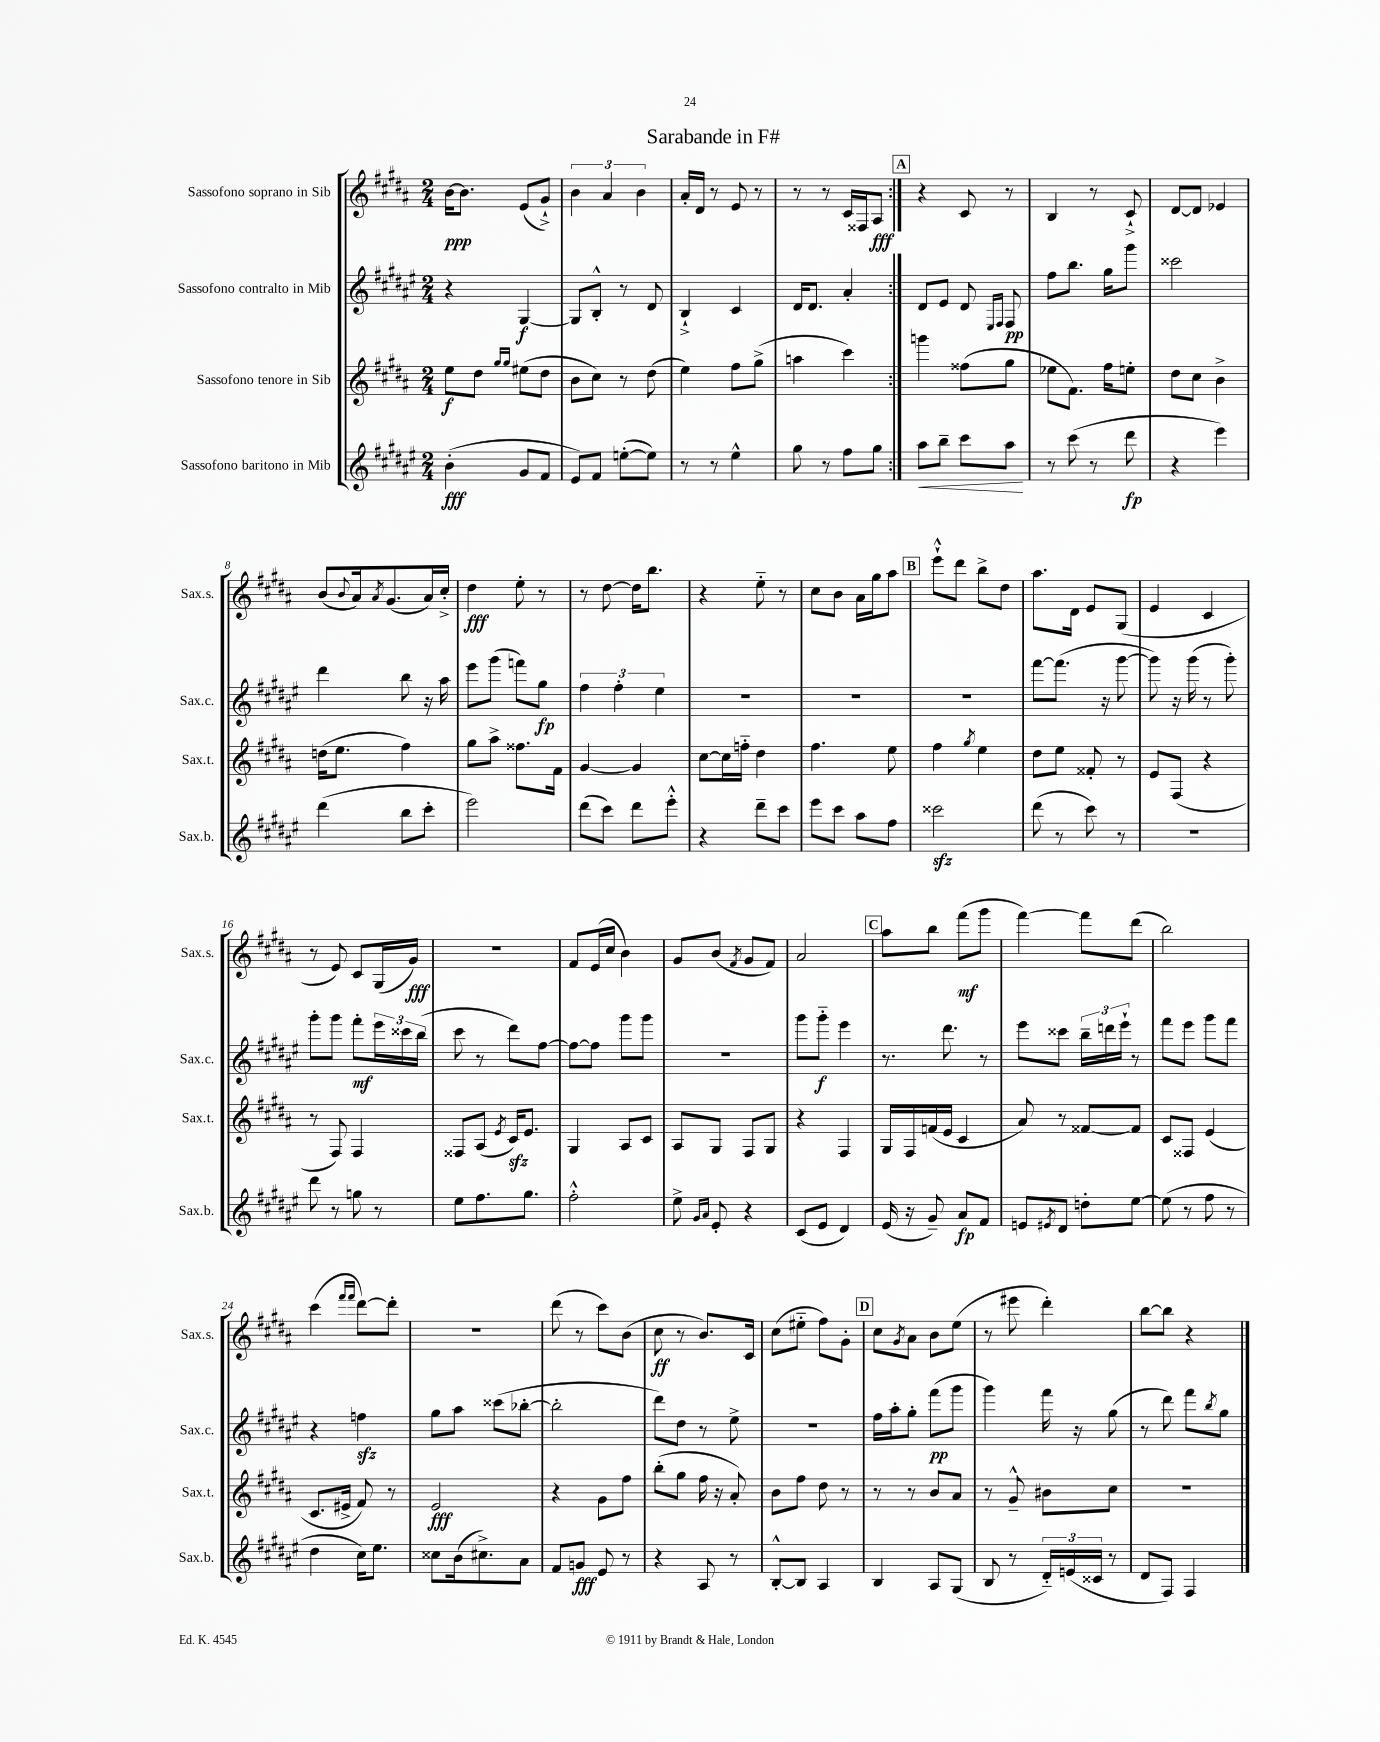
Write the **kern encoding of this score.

**kern	**kern	**kern	**kern
*staff4	*staff3	*staff2	*staff1
*clefG2	*clefG2	*clefG2	*clefG2
*k[f#c#g#d#a#e#]	*k[f#c#g#d#a#]	*k[f#c#g#d#a#e#]	*k[f#c#g#d#a#]
*M2/4	*M2/4	*M2/4	*M2/4
(4b'	8ee	4r	[16b
.	.	.	8.b]
.	8dd#	.	.
.	16qqgg#	.	.
.	16qqgg#	.	.
8g#	(8ee#	[4G#	(8e
8f#	8dd#	.	8g#`^)
=	=	=	=
8e#)	8b	8G#]	6b
8f#	8cc#)	8B'^^	.
.	.	.	6a#
([8ee'	8r	8r	.
.	.	.	6b
8ee])	(8dd#	8d#	.
=	=	=	=
8r	4ee)	4B`^	16a#'
.	.	.	16d#
8r	.	.	8r
4ee#^^	8ff#	4c#	8e
.	(8gg#^	.	8r
=	=	=	=
8gg#	4aa	16d#	8r
.	.	8.d#	.
8r	.	.	8r
8ff#	4ccc#)	4a#'	16c#
.	.	.	16F##
8gg#	.	.	8A#
=:|!	=:|!	=:|!	=:|!
8aa#	4ggg	8d#	4r
8bb~	.	8e#	.
8ccc#	(8ff##	8d#	8c#
.	.	16qqE#	.
.	.	16qqF#	.
8aa#	8gg#	8F#	8r
=	=	=	=
8r	8ee-	8ff#	4B
(8ccc#	8.f#)	8.bb	.
8r	.	.	8r
.	16ff#	16gg#	.
8ddd#	8ee'	8ggg#	8c#`^
=	=	=	=
4r	8dd#	2ccc##	[8d#
.	8cc#	.	8d#]
4eee#)	4b^	.	4e-
=	=	=	=
(4ddd#	(16dd	4ddd#	(8b
.	8.ee	.	.
.	.	.	8qqb
.	.	.	16a#)
.	.	.	8qa#
.	.	.	(8.g#
8bb	4ff#)	8bb	.
8ccc#'	.	16r	16a#)
.	.	16aa#	16cc#'^
=	=	=	=
2eee#)	8gg#	8eee#	4dd#
.	8aa#^	(8ggg#	.
.	8.ff##	8fff)	8ee'
.	.	8gg#	8r
.	16f#	.	.
=	=	=	=
(8ddd#	[4g#	6ff#	8r
8ccc#)	.	.	[8dd#
.	.	6ff#'	.
8ddd#	4g#]	.	16dd#]
.	.	.	8.bb
.	.	6ee#	.
8eee#'^^	.	.	.
=	=	=	=
4r	[8cc#	2r	4r
.	16cc#]	.	.
.	16ff'~	.	.
8ddd#~	4dd#	.	8ee'~
8ccc#	.	.	8r
=	=	=	=
8eee#	4.ff#	2r	8cc#
8ccc#	.	.	8b
8aa#	.	.	16a#
.	.	.	16gg#
8ff#	8ee	.	8aa#
=	=	=	=
2ccc##	4ff#	2r	8eee`^^
.	.	.	8ddd#
.	8qgg#	.	.
.	4ee	.	8bb^
.	.	.	8dd#
=	=	=	=
(8ddd#	8dd#	[8fff#	8.aa#
8r	8ee	(8.fff#]	.
.	.	.	16d#
8ccc#)	8f##'	.	8e
.	.	16r	.
8r	8r	[8ggg#	(8G#
=	=	=	=
2r	8e	8ggg#])	4e
.	(8F#	16r	.
.	.	(16ggg#	.
.	4r	8r	4c#
.	.	8ggg#')	.
=	=	=	=
8ddd#	8r	8ggg#'	8r
8r	8F#)	8ggg#	8e)
8gg	4F#	8fff#'	8c#
8r	.	24eee#	(16G#
.	.	24ccc##	.
.	.	.	16g#)
.	.	(24bb	.
=	=	=	=
8ee#	8F##	8ccc#	2r
8.ff#	(8A#	8r	.
.	8qe	.	.
.	16c#)	8ddd#)	.
8.gg#	8.e	.	.
.	.	[8ff#	.
=	=	=	=
2ff#'^^	4G#	8ff#_	8f#
.	.	8ff#]	(16e
.	.	.	16cc#
.	8A#	8ggg#	4b)
.	8c#	8ggg#	.
=	=	=	=
8ee#^	8A#	2r	8g#
16qqg#	.	.	.
16qqa#	.	.	.
8e#'	8G#	.	(8b
.	.	.	8qf#
4r	8F#	.	8g#
.	8G#	.	8f#)
=	=	=	=
(8c#	4r	8ggg#	2a#
8e#	.	8ggg#'~	.
4d#)	4F#	4eee#	.
=	=	=	=
(16e#	16G#	8.r	8aa#
16r	16F#	.	.
8g#~)	(16f	.	8bb
.	16e	8.ddd#	.
8a#	4c#	.	(8fff#
8f#	.	8r	8ggg#
=	=	=	=
8e	8a#)	8eee#	[4fff#)
8qe#	.	.	.
8d#	8r	8ccc##	.
8dd'	[8f##	24bb~	8fff#]
.	.	24ddd	.
.	.	24eee#`	.
[8ee#	8f##]	8r	(8ddd#
=	=	=	=
(8ee#]	8c#	8fff#	2bb)
8r	8F##	8eee#	.
8ff#	(4e	8ggg#	.
8r	.	8fff#	.
=	=	=	=
4dd#	8.c#	4r	(4ccc#
.	16e#^	.	.
.	.	.	16qqfff#
.	.	.	16qqfff#
16cc#)	8f#)	4ff	[8ddd#)
8.ee#	.	.	.
.	8r	.	8ddd#']
=	=	=	=
8cc##	2e	8gg#	2r
(16b	.	8aa#	.
8.cc#^)	.	.	.
.	.	(8ccc##	.
8a#	.	[8bb-'	.
=	=	=	=
8f#	4r	2bb-']	(8ddd#
8g	.	.	8r
8e#	8g#	.	8ccc#)
8r	8ff#	.	(8b
=	=	=	=
4r	(8bb'	8ddd#)	8cc#
.	8gg#	8dd#	8r
8A#	16ff#	8r	8.b)
.	16r	.	.
8r	8a#')	8ee#^	.
.	.	.	16c#
=	=	=	=
[8B'^^	8b	2r	(8cc#
8B]	8ff#	.	8ee#'~
4A#	8dd#	.	8ff#)
.	8r	.	8g#'
=	=	=	=
4B	8r	16ff#	8cc#
.	.	16aa#'	.
.	.	.	8qg#
.	8r	8gg#'	8a#
8A#	8b	(8fff#	8b
(8G#	8a#	8ggg#	(8ee
=	=	=	=
8B	8r	4ggg#)	8r
8r	8g#~^^	.	8eee#
24d#'~)	8b#	16fff#	4ddd#')
(24e	.	.	.
.	.	16r	.
24c##	.	.	.
8r	8cc#	(8gg#	.
=	=	=	=
8d#	2r	8r	[8bb
8F#)	.	8ddd#)	8bb]
4F#	.	8fff#	4r
.	.	8qbb	.
.	.	8gg#	.
==	==	==	==
*-	*-	*-	*-
